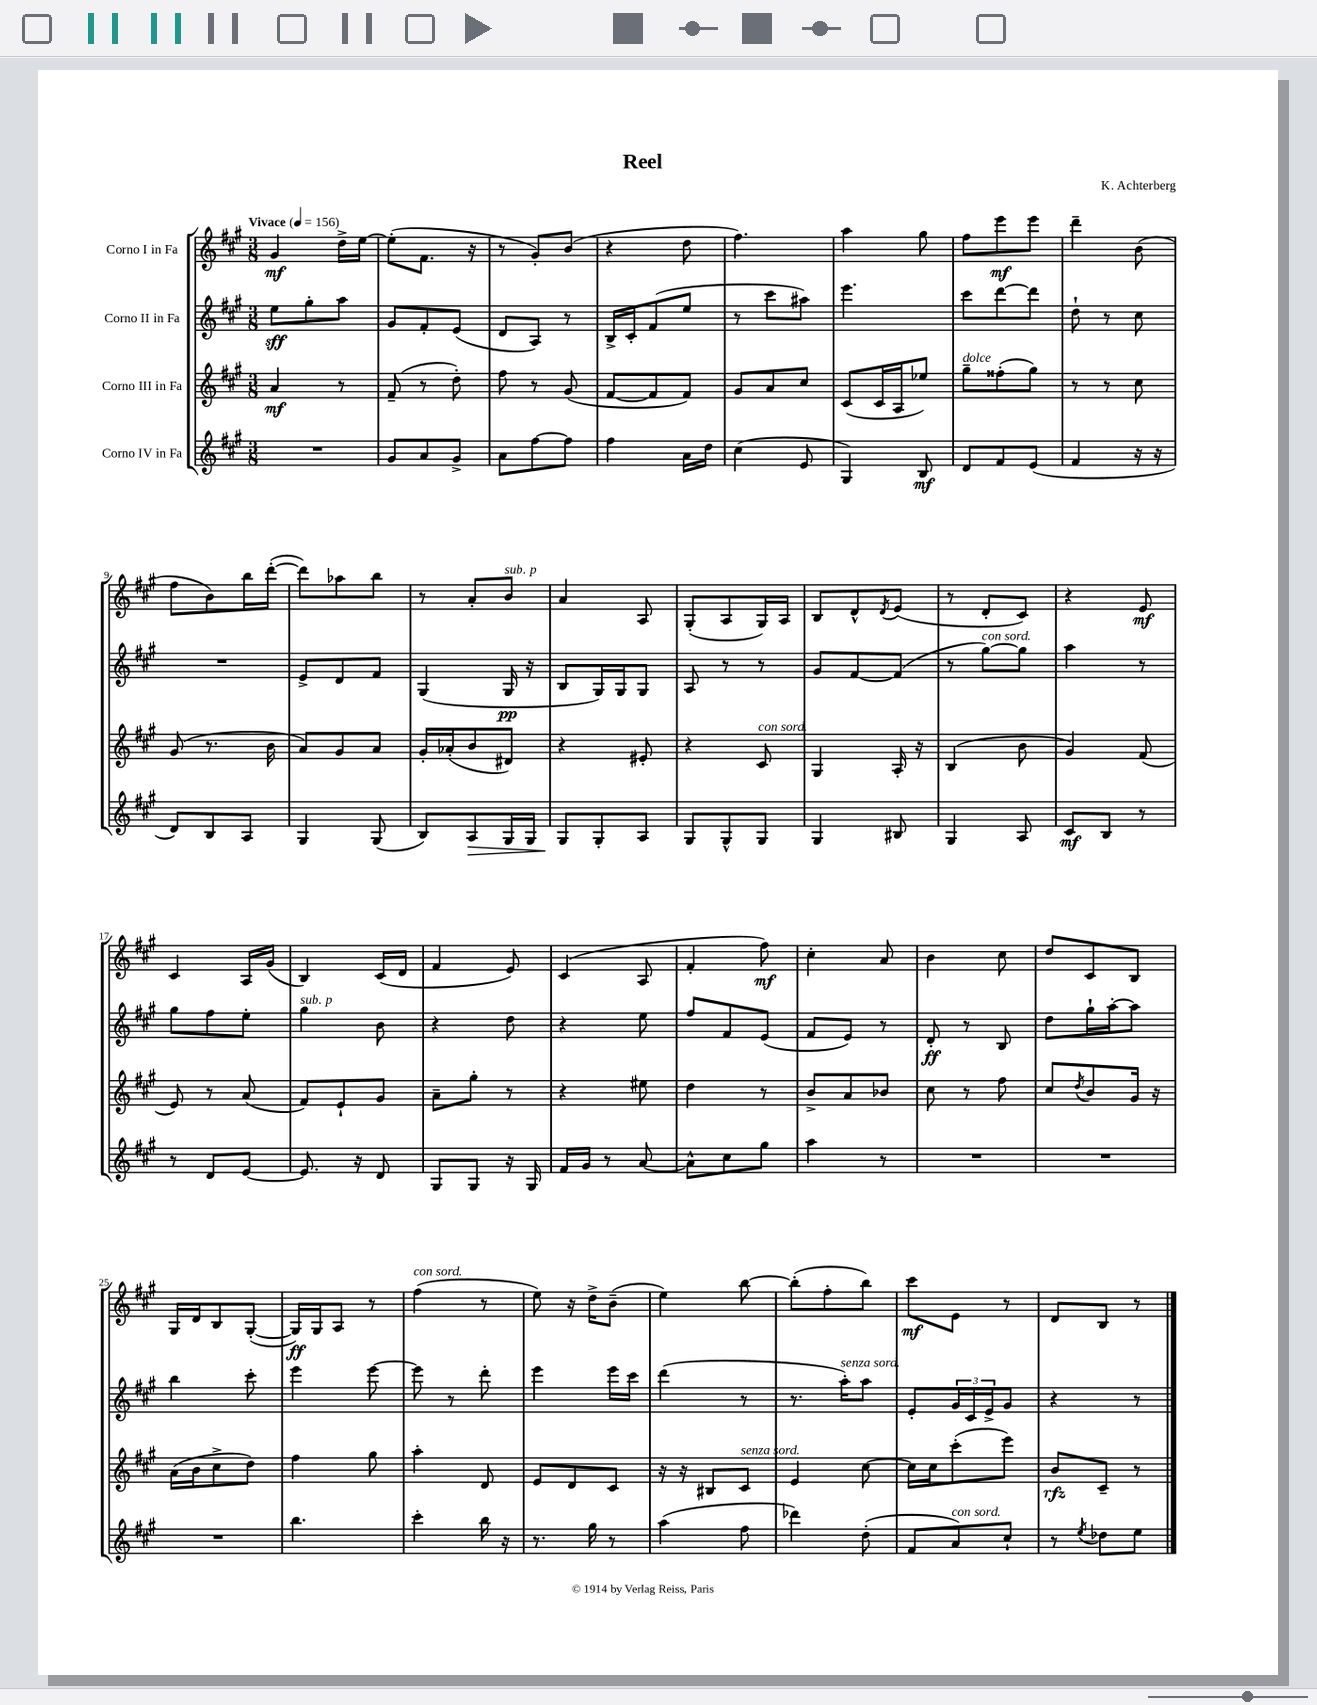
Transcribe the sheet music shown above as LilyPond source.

\header { title = "Reel" composer = "K. Achterberg" }
<<
\new StaffGroup <<
\new Staff = "s0" \with { instrumentName = "Corno I in Fa" } {
    \clef treble \key a \major \numericTimeSignature \time 3/8 \tempo "Vivace" 4 = 156
    gis'4\mf d''16-> e''16~ |
    e''8-.( fis'8. r16 |
    r8 gis'8-.) b'8( |
    r4 d''8 |
    fis''4.) |
    a''4 gis''8 |
    fis''8 e'''8\mf e'''8 |
    d'''4-- b'8( |
    fis''8 b'8) b''16 d'''16~-.( |
    d'''8) aes''8 b''8 |
    r8 a'8-. b'8^\markup { \italic "sub. p" } |
    a'4 a8 |
    gis8-.( a8 gis16) a16 |
    b8 d'8-^ \acciaccatura { d'8 } e'8( |
    r8 d'8-. cis'8) |
    r4 e'8\mf |
    cis'4 a16 gis'16( |
    b4) cis'16( d'16 |
    fis'4 e'8) |
    cis'4( a8 |
    fis'4-. fis''8\mf) |
    cis''4-. a'8 |
    b'4 cis''8 |
    d''8 cis'8 b8 |
    gis16 d'16 b8 gis8~-.( |
    gis16\ff) gis16 a8 r8 |
    fis''4^\markup { \italic "con sord." }( r8 |
    e''8) r16 d''16-> b'8--( |
    e''4) b''8~ |
    b''8-.( fis''8-. b''8) |
    cis'''8\mf e'8 r8 |
    d'8 b8 r8 \bar "|." |
}
\new Staff = "s1" \with { instrumentName = "Corno II in Fa" } {
    \clef treble \key a \major \numericTimeSignature \time 3/8
    e''8\sff gis''8-. a''8 |
    gis'8 fis'8-. e'8( |
    d'8 a8) r8 |
    b16-> cis'16-. fis'8( e''8 |
    r8 cis'''8 ais''8) |
    e'''4. |
    cis'''8 d'''8~ d'''8 |
    d''8-! r8 cis''8 |
    R4. |
    e'8-> d'8 fis'8 |
    gis4( gis16\pp r16 |
    b8 gis16) gis16 gis8 |
    a8 r8 r8 |
    gis'8 fis'8~ fis'8( |
    r8 gis''8~^\markup { \italic "con sord." }) gis''8 |
    a''4 r8 |
    gis''8 fis''8 e''8-. |
    gis''4^\markup { \italic "sub. p" } b'8 |
    r4 d''8 |
    r4 e''8 |
    fis''8 fis'8 e'8( |
    fis'8 e'8) r8 |
    d'8-.\ff r8 b8 |
    d''8 gis''16-! a''16~-. a''8 |
    b''4 cis'''8-. |
    e'''4 e'''8~ |
    e'''8 r8 d'''8-. |
    e'''4 e'''16 cis'''16 |
    d'''4( r8 |
    r8. a''16-.^\markup { \italic "senza sord." }) a''8 |
    e'8-. \tuplet 3/2 { gis'16 cis'16 e'16-> } gis'8 |
    r4 r8 \bar "|." |
}
\new Staff = "s2" \with { instrumentName = "Corno III in Fa" } {
    \clef treble \key a \major \numericTimeSignature \time 3/8
    a'4\mf r8 |
    fis'8--( r8 d''8-.) |
    fis''8 r8 gis'8( |
    fis'8~ fis'8 fis'8) |
    gis'8 a'8 cis''8 |
    cis'8( cis'16 a16 ees''8) |
    gis''8--^\markup { \italic "dolce" } fisis''8-.( gis''8) |
    r8 r8 cis''8 |
    gis'8( r8. b'16 |
    a'8) gis'8 a'8 |
    gis'16-. aes'16-.( b'8 dis'8) |
    r4 eis'8-. |
    r4 cis'8^\markup { \italic "con sord." } |
    gis4 a16-. r16 |
    b4( b'8 |
    gis'4) fis'8( |
    e'8) r8 a'8( |
    fis'8) e'8-! gis'8 |
    a'8-- gis''8-. r8 |
    r4 eis''8 |
    d''4 r8 |
    b'8-> a'8 bes'8 |
    cis''8 r8 fis''8 |
    cis''8 \acciaccatura { d''8 } b'8 gis'16 r16 |
    a'16( b'16 cis''8-> d''8) |
    fis''4 gis''8 |
    a''4-. d'8 |
    e'8 d'8 cis'8 |
    r16 r16 bis8 cis'8^\markup { \italic "senza sord." } |
    e'4 cis''8~ |
    cis''16 cis''16 cis'''8-.( e'''8) |
    b'8\rfz cis'8-- r8 \bar "|." |
}
\new Staff = "s3" \with { instrumentName = "Corno IV in Fa" } {
    \clef treble \key a \major \numericTimeSignature \time 3/8
    R4. |
    gis'8 a'8 gis'8-> |
    a'8 fis''8~ fis''8 |
    fis''4 a'16 d''16 |
    cis''4( e'8 |
    gis4) b8\mf |
    d'8 fis'8 e'8( |
    fis'4 r16 r16 |
    d'8) b8 a8 |
    gis4 gis8( |
    b8) a8\> gis16 gis16 |
    gis8\! gis8-. a8 |
    gis8 gis8-^ gis8 |
    gis4 bis8 |
    gis4 a8 |
    cis'8\mf b8 r8 |
    r8 d'8 e'8~ |
    e'8. r16 d'8 |
    gis8 gis8 r16 gis16 |
    fis'16 gis'16 r8 a'8~ |
    a'8-^ cis''8 gis''8 |
    a''4 r8 |
    R4. |
    R4. |
    R4. |
    b''4. |
    cis'''4-. b''16 r16 |
    r8. gis''16 r8 |
    a''4( fis''8 |
    des'''4) d''8-.( |
    fis'8 a'8^\markup { \italic "con sord." }) cis''8-! |
    r8 \acciaccatura { e''8 } des''8 e''8 \bar "|." |
}
>>
>>
